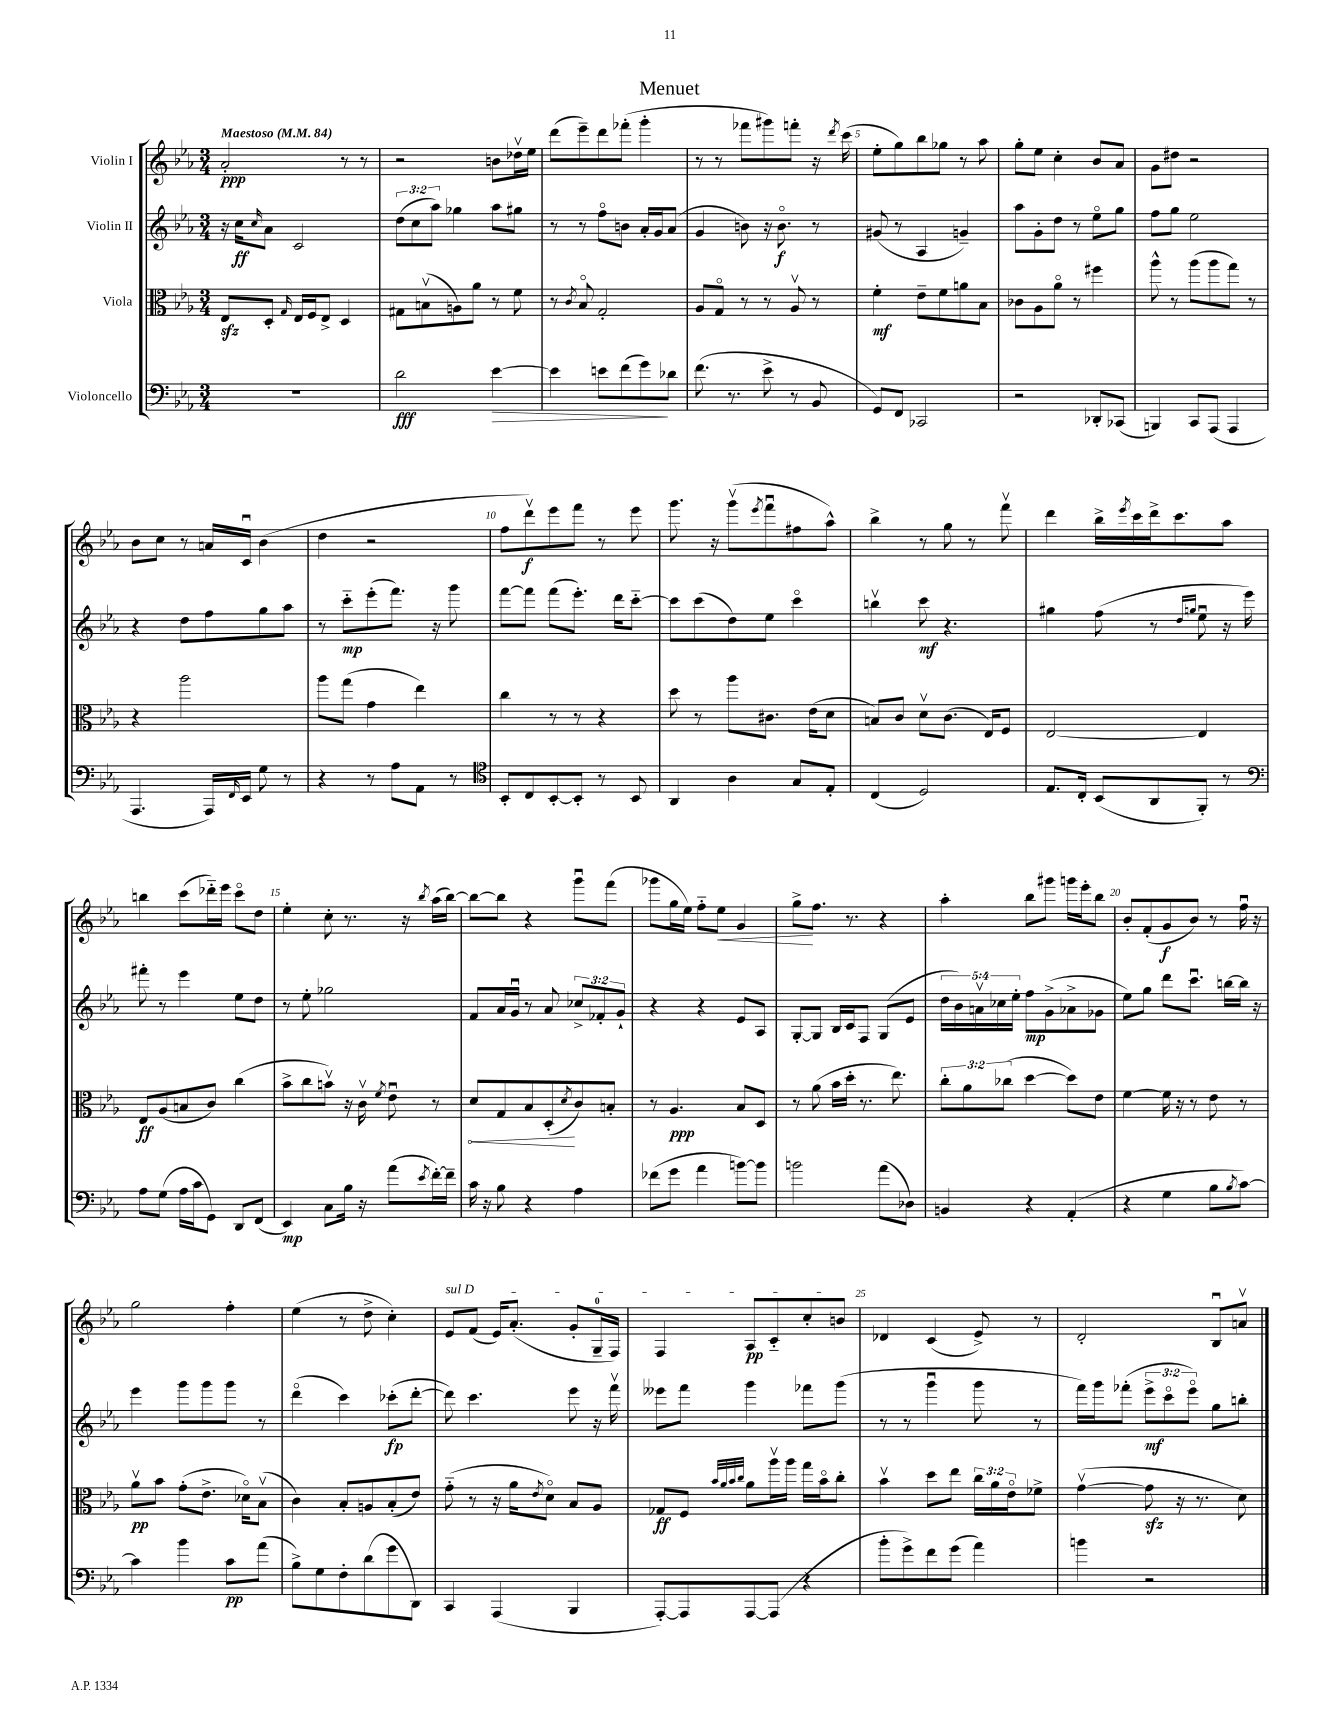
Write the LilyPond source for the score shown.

\header { title = "Menuet" }
<<
\new StaffGroup <<
\new Staff = "s0" \with { instrumentName = "Violin I" } {
    \clef treble \key ees \major \numericTimeSignature \time 3/4 \tempo "Maestoso" 4 = 84
    aes'2-.\ppp r8 r8 |
    r2 b'8 des''16\upbow ees''16 |
    d'''8( ees'''8--) d'''8 fes'''8-.( g'''4-. |
    r8 r8 fes'''8 gis'''8) f'''8-. r16 \acciaccatura { d'''8 } c'''16( |
    ees''8-. g''8) bes''8 ges''8 r8 aes''8 |
    g''8-. ees''8 c''4-. bes'8 aes'8 |
    g'8 dis''8 r2 |
    bes'8 c''8 r8 a'16 c'16\downbow bes'4( |
    d''4 r2 |
    f''8 d'''8\upbow\f) ees'''8 f'''8 r8 ees'''8 |
    g'''8. r16 g'''8\upbow( \acciaccatura { ees'''8 } f'''8\downbow fis''8 aes''8-^) |
    bes''4-> r8 g''8 r8 f'''8\upbow |
    d'''4 bes''16-> \acciaccatura { ees'''8 } c'''16 d'''16-> c'''8. aes''8 |
    b''4 c'''8( des'''16-_) ees'''16 c'''8\flageolet d''8 |
    ees''4-. c''8-. r8. r16 \acciaccatura { bes''8 } aes''16( bes''16~) |
    bes''8~ bes''8 r4 g'''8\downbow f'''8( |
    ges'''8 g''16 ees''16) f''8-_ ees''8\< g'4 |
    g''8->\! f''8. r8. r4 |
    aes''4-. bes''8 gis'''8 g'''16 ees'''16-. bes''8 |
    bes'8-. f'8-.( g'8\f bes'8) r8 f''16\downbow r16 |
    g''2 f''4-. |
    ees''4( r8 d''8-> c''4-.) |
    \once \override TextSpanner.bound-details.left.text = \markup { \italic "sul D" } ees'8\startTextSpan f'8( ees'16) aes'8.-.( g'8-. g16-0-- f16) |
    f4 aes8\pp c'8-_ c''8-. b'8\stopTextSpan |
    des'4 c'4( ees'8->) r8 |
    d'2-. bes8\downbow a'8\upbow \bar "|." |
}
\new Staff = "s1" \with { instrumentName = "Violin II" } {
    \clef treble \key ees \major \numericTimeSignature \time 3/4 \override Staff.TupletNumber.text = #tuplet-number::calc-fraction-text
    r16 c''16\ff \grace { c''16 } aes'8 c'2 |
    \tuplet 3/2 { d''8( c''8 aes''8) } ges''4 aes''8 gis''8 |
    r8 r8 f''8\flageolet b'8 aes'16-. g'16 aes'8( |
    g'4 b'8) r16 b'8.\flageolet\f r8 |
    gis'8( r8 aes4 g'4--) |
    aes''8 g'8-. d''8 r8 ees''8\flageolet g''8 |
    f''8 g''8 ees''2 |
    r4 d''8 f''8 g''8 aes''8 |
    r8 c'''8-_\mp ees'''8-.( f'''8.) r16 g'''8 |
    f'''8~ f'''8 f'''8( ees'''8.-.) d'''16 c'''8~-_ |
    c'''8 c'''8( d''8) ees''8 c'''4\flageolet |
    b''4\upbow c'''8\mf r4. |
    gis''4 f''8( r8 \grace { d''16 g''16 } ees''8\downbow r16 ees'''16) |
    fis'''8-. r8 ees'''4 ees''8 d''8 |
    r8 ees''8-. ges''2 |
    f'8 aes'16 g'16\downbow r8 aes'8 \tuplet 3/2 { ces''8-> fes'8-. g'8-! } |
    r4 r4 ees'8 aes8 |
    g8~-. g8 bes16 c'16 f8 g8( ees'8 |
    \tuplet 5/4 { d''16 bes'16) a'16\upbow ces''16 ees''16-. } f''8\mp g'8->( aes'8-> ges'8 |
    ees''8) g''8 d'''8 c'''8.\downbow b''16~ b''16 r16 |
    ees'''4 g'''8 g'''8 g'''8 r8 |
    d'''4\flageolet( c'''4) ces'''8-.\fp( d'''8~-. |
    d'''8) c'''4. ees'''8 r16 f'''16\upbow |
    eeses'''8 f'''8 g'''4 fes'''8 g'''8( |
    r8 r8 g'''4\downbow g'''8 r8 |
    f'''16) g'''16 fes'''8-.( \tuplet 3/2 { ees'''8->\mf c'''8\flageolet ees'''8\flageolet) } g''8 b''8-. \bar "|." |
}
\new Staff = "s2" \with { instrumentName = "Viola" } {
    \clef alto \key ees \major \numericTimeSignature \time 3/4 \override Staff.TupletNumber.text = #tuplet-number::calc-fraction-text
    ees8\sfz d8-. \grace { g16 } ees16 f16 ees8-> d4 |
    gis8 b8\upbow( a8) aes'8 r8 f'8 |
    r8 \acciaccatura { c'8 } bes8\flageolet g2-. |
    aes8 g8\flageolet r8 r8 aes8\upbow r8 |
    f'4-.\mf ees'8-- f'8 a'8 bes8 |
    ces'8 aes8 aes'8\flageolet r8 fis''4 |
    aes''8-^ r8 aes''8( aes''8 g''8) r8 |
    r4 aes''2 |
    aes''8 g''8( g'4 ees''4) |
    c''4 r8 r8 r4 |
    d''8 r8 aes''8 cis'8. ees'16( d'8 |
    b8) c'8 d'8\upbow c'8.( ees16) f8 |
    ees2~ ees4 |
    ees8\ff aes8( b8 c'8) c''4( |
    bes'8-> c''8 b'8\upbow) r16 c'16\upbow \acciaccatura { f'8 } ees'8\downbow r8 |
    \once \override Hairpin.circled-tip = ##t d'8\< g8 bes8 d8-.\!( \acciaccatura { d'8 } c'8) b8-. |
    r8 aes4.\ppp bes8 d8 |
    r8 aes'8( bes'16 d''16-. r8. ees''8.) |
    \tuplet 3/2 { c''8-. aes'8 ces''8( } d''4~ d''8) ees'8 |
    f'4~ f'16 r16 r8 ees'8 r8 |
    aes'8\upbow\pp bes'8 g'8-.( ees'8.-> des'16\flageolet) bes8\upbow( |
    c'4) bes8-. a8 bes8-.( ees'8) |
    g'8-_( r8 r16 aes'16 \acciaccatura { ees'8 } d'8\flageolet) bes8 aes8 |
    ges8\ff f8 \grace { bes'32 aes'32 bes'32 c''32 } aes'8 aes''16\upbow aes''16 g''16 bes'16\flageolet c''8-. |
    bes'4\upbow d''8 ees''8 \tuplet 3/2 { c''16 aes'16 ees'16\flageolet } fes'8-> |
    g'4~\upbow( g'8\sfz r16 r8. d'8) \bar "|." |
}
\new Staff = "s3" \with { instrumentName = "Violoncello" } {
    \clef bass \key ees \major \numericTimeSignature \time 3/4
    R2. |
    d'2\fff ees'4~\> |
    ees'4 e'8 f'8( g'8\!) des'8 |
    f'8.( r8. ees'8-> r8 bes,8 |
    g,8) f,8 ces,2 |
    r2 des,8-. ces,8( |
    b,,4) c,8 aes,,8( aes,,4 |
    aes,,4. aes,,16) \grace { f,16 } ees,16 g8 r8 |
    r4 r8 aes8 aes,8 r8 |
    \clef tenor bes,8-. c8 bes,8~-. bes,8-. r8 bes,8 |
    aes,4 aes4 g8 ees8-. |
    c4( d2) |
    ees8. c16-. bes,8( aes,8 f,8-.) r8 |
    \clef bass aes8 g8( aes16 c'16 g,8) d,8 f,8( |
    ees,4\mp) c8 bes16 r16 aes'8( \acciaccatura { ees'8 } f'16~-.) f'16-- |
    c'16 r16 bes8 r4 aes4 |
    fes'8( g'8 aes'4 b'8~) b'8 |
    b'2 aes'8( des8) |
    b,4 r4 aes,4-.( |
    r4 g4 bes8 \acciaccatura { bes8 } c'8~) |
    c'4 bes'4 c'8\pp aes'8( |
    bes8->) g8 f8-. d'8( g'8 d,8) |
    c,4 aes,,4( bes,,4 |
    aes,,8~-.) aes,,8 aes,,8~ aes,,8( r4 |
    bes'8-. g'8->) f'8 g'8( aes'4) |
    b'4 r2 \bar "|." |
}
>>
>>
\layout { \context { \Score \override BarNumber.break-visibility = ##(#f #t #t) barNumberVisibility = #(every-nth-bar-number-visible 5) } }
